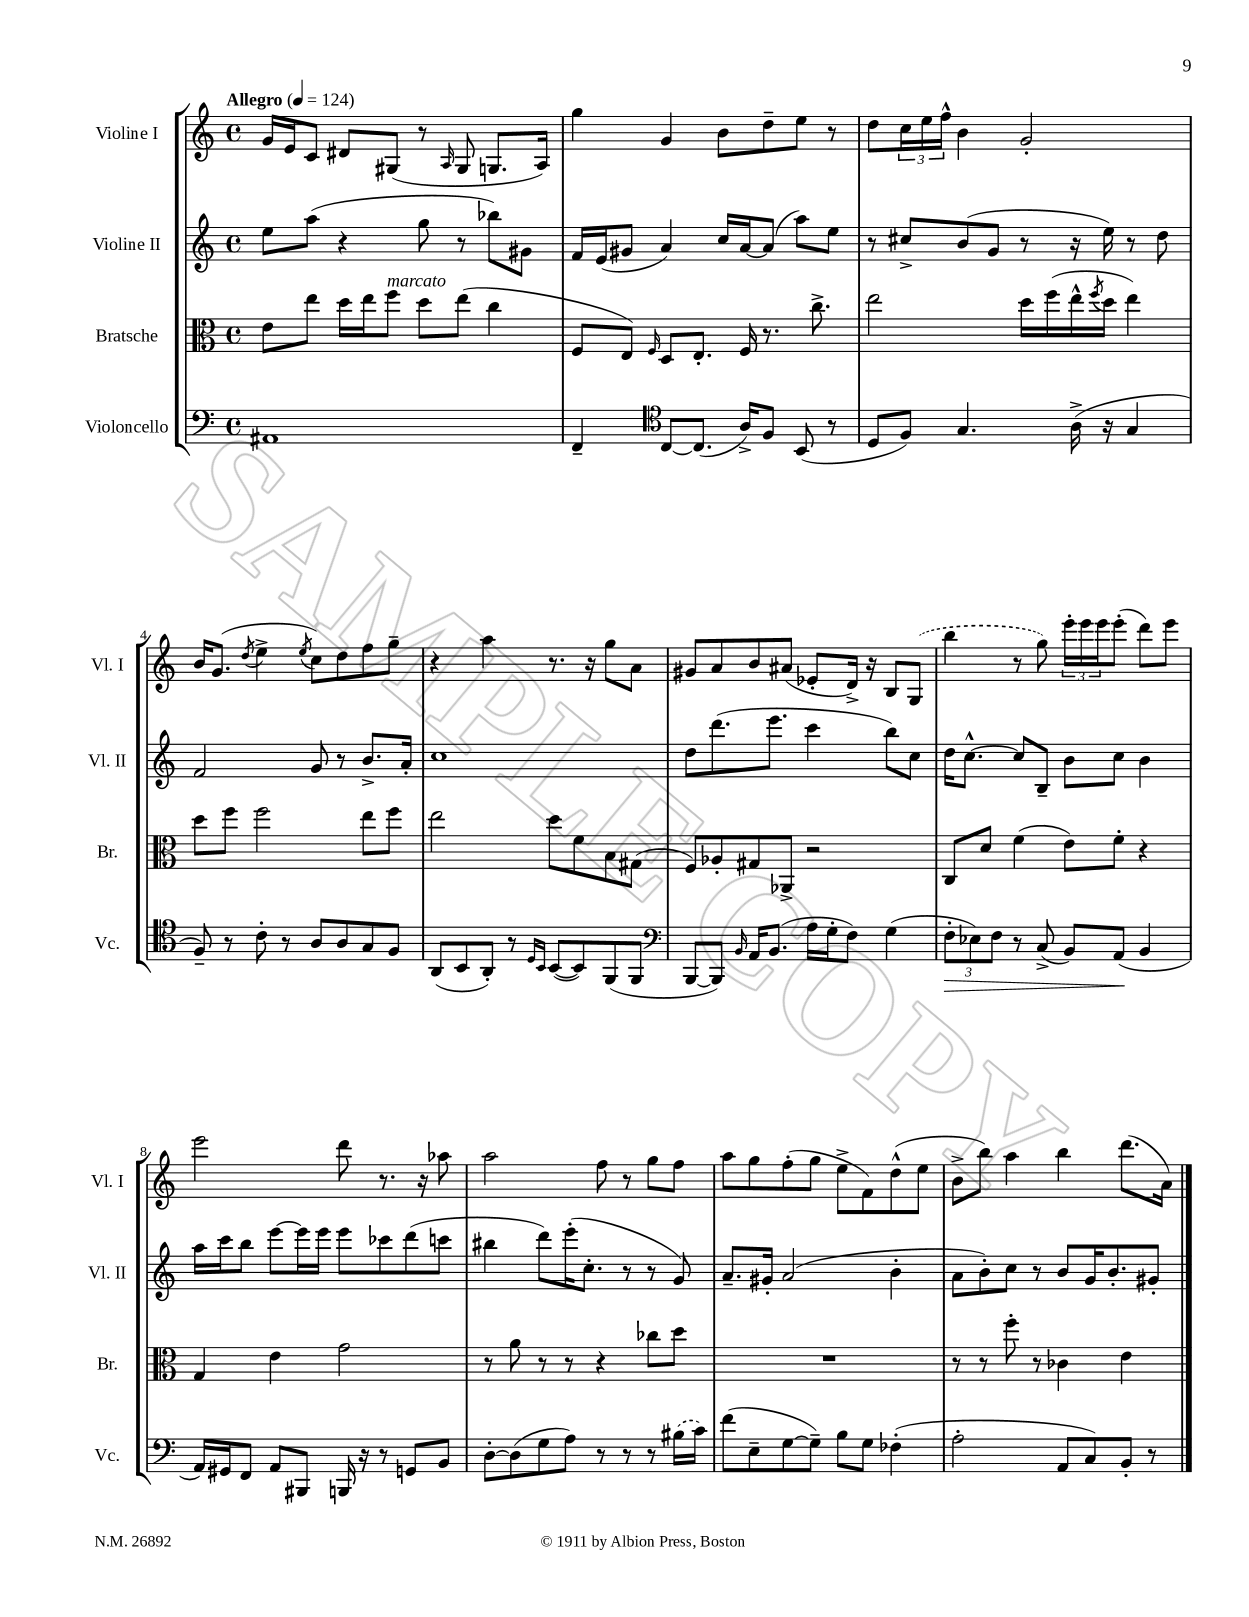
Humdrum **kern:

**kern	**kern	**kern	**kern
*staff4	*staff3	*staff2	*staff1
*clefF4	*clefC3	*clefG2	*clefG2
*k[]	*k[]	*k[]	*k[]
*M4/4	*M4/4	*M4/4	*M4/4
*met(c)	*met(c)	*met(c)	*met(c)
*MM124	*MM124	*MM124	*MM124
1AA#	8e	8ee	16g
.	.	.	16e
.	8ee	(8aa	8c
.	16dd	4r	8d#
.	16ee	.	.
.	8ff	.	(8G#
.	8dd	8gg	8r
.	.	.	16qqA
.	(8ee	8r	8G#
.	4cc	8bb-)	8.G
.	.	8g#	.
.	.	.	16A)
=	=	=	=
4FF~	8F	16f	4gg
.	.	(16e	.
.	8E)	8g#	.
*clefC4	*	*	*
.	16qqF	.	.
[8C	8D	4a)	4g
(8.C]	8.E'	.	.
.	.	16cc	8b
16A^)	16F	[16a	.
8F	8.r	(8a]	8dd~
(8BB	.	8aa)	8ee
.	8.cc^	.	.
8r	.	8ee	8r
=	=	=	=
8D	2ee	8r	8dd
8F)	.	8cc#^	24cc
.	.	.	24ee
.	.	.	24ff^^
4.G	.	(8b	4b
.	.	8g	.
.	16dd	8r	2g'
.	(16ff	.	.
(16A^	16ee^^	16r	.
.	8qff	.	.
16r	16dd	16ee)	.
4G	4ee)	8r	.
.	.	8dd	.
=	=	=	=
8F~)	8dd	2f	16b
.	.	.	(8.g
8r	8ff	.	.
.	.	.	8qdd
8c'	2ff	.	4ee^
8r	.	.	.
.	.	.	8qee
8A	.	8g	8cc)
8A	.	8r	8dd
8G	8ee	8.b^	8ff
8F	8ff	.	8gg~
.	.	16a'	.
=	=	=	=
(8AA	2ee	1cc	4r
8BB	.	.	.
8AA')	.	.	4aa
8r	.	.	.
16qqD	.	.	.
16qqBB	.	.	.
([8BB	8dd	.	8.r
8BB])	8f	.	.
.	.	.	16r
(8FF	8B	.	8gg
8FF	(8G#	.	8a
=	=	=	=
*clefF4	*	*	*
[8BBB	8F)	8dd	8g#
8BBB])	8A-'	(8.ddd	8a
16qqBB	.	.	.
16AA	8G#	.	8b
(8.BB	.	8.eee	.
.	8AA-^	.	(8a#
16A	2r	4ccc	8e-'
16G'	.	.	.
8F)	.	.	16d^)
.	.	.	16r
(4G	.	8bb)	8B
.	.	8cc	(8G
=	=	=	=
12F'	8C	16dd	4bb
.	.	[8.cc^^	.
12E-)	.	.	.
.	8d	.	.
12F	.	.	.
8r	(4f	8cc]	8r
(8C^	.	8B~	8gg)
8BB)	8e)	8b	24eee'
.	.	.	24eee
.	.	.	24eee
(8AA	8f'	8cc	(8eee'
4BB	4r	4b	8ddd)
.	.	.	8eee
=	=	=	=
16AA)	4G	16aa	2eee
16GG#	.	16ccc	.
8FF	.	8bb	.
8AA	4e	[8eee	.
8BBB#	.	16eee]	.
.	.	16eee	.
16BBB	2g	8eee	8ddd
16r	.	.	.
8r	.	8ccc-	8.r
8GG	.	(8ddd	.
.	.	.	16r
8BB	.	8ccc	8aa-
=	=	=	=
[8D'	8r	4bb#	2aa
(8D]	8a	.	.
8G	8r	8ddd)	.
8A)	8r	(16eee'	.
.	.	8.cc'	.
8r	4r	.	8ff
8r	.	8r	8r
8r	8cc-	8r	8gg
(16B#	8dd	8g)	8ff
16c)	.	.	.
=	=	=	=
(8f	1r	8.a~	8aa
8E~	.	.	8gg
.	.	16g#'	.
[8G	.	(2a	(8ff'
8G~])	.	.	8gg
8B	.	.	8ee^
8G	.	.	8f)
(4F-'	.	4b'	(8dd^^
.	.	.	8ee
=	=	=	=
2A'	8r	8a	8b^
.	8r	8b')	8bb)
.	8ff'	8cc	4aa
.	8r	8r	.
8AA	4c-	8b	4bb
8C)	.	16g	.
.	.	8.b'	.
8BB'	4e	.	(8.ddd
8r	.	8g#'	.
.	.	.	16a)
==	==	==	==
*-	*-	*-	*-
